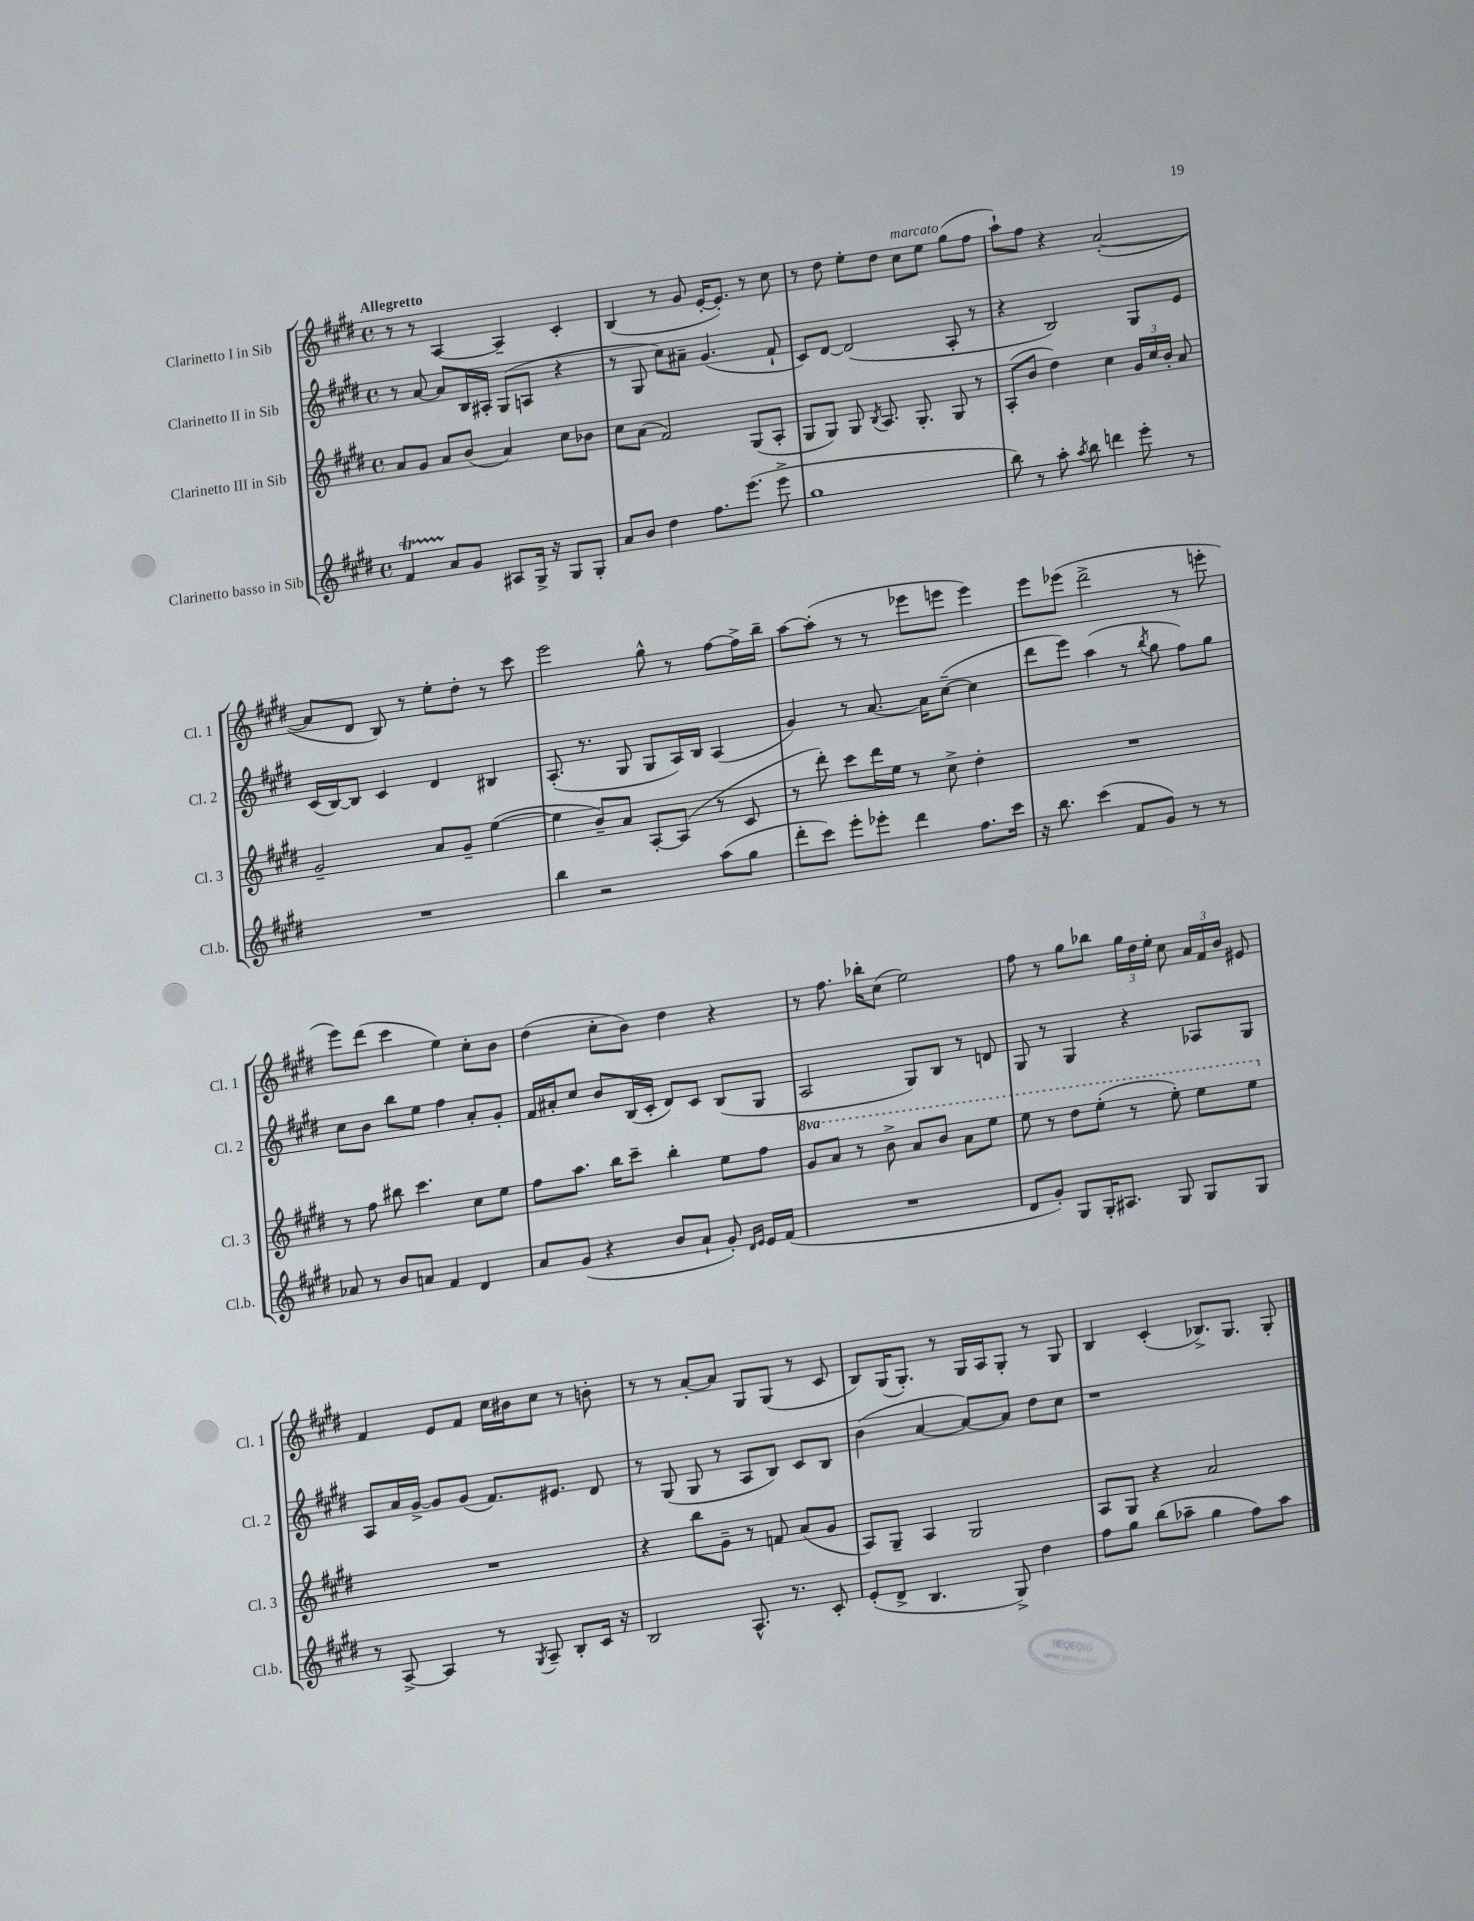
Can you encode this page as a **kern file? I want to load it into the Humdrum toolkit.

**kern	**kern	**kern	**kern
*staff4	*staff3	*staff2	*staff1
*clefG2	*clefG2	*clefG2	*clefG2
*k[f#c#g#d#]	*k[f#c#g#d#]	*k[f#c#g#d#]	*k[f#c#g#d#]
*M4/4	*M4/4	*M4/4	*M4/4
*met(c)	*met(c)	*met(c)	*met(c)
4f#/	8a/L	8r	8r
.	8g#/J	[8a/	8r
8a/L	8a/L	8a/]L	[4A/
8g#/J	(8b/J	16B/L	.
.	.	16A#'/JJ	.
8A#/L	4a/)	(8G#/L	4A~/]
16G#^/Jk	.	8A/J	.
16r	.	.	.
8G#/L	8cc#\L	4r	4c#'/
8G#'/J	8b-\J	.	.
=	=	=	=
8a/L	8cc#\L	8r	(4B/
8b/J	(8a\J	8G#/	.
4dd#\	2f#/)	8cc#\L)	8r
.	.	8a#~\J	8g#/
8.ff#\L	.	(4.g#/	[16e'/LK
.	.	.	8.e'/]J)
(8.eee\J	.	.	.
.	(8G#/L	.	8r
8eee^\	8A'/J	8f#`/	8cc#\
=	=	=	=
1gg#	8G#/L	8c#/L)	8r
.	8G#/J)	[8d#/J	8dd#\
.	8G#/	(2d#/]	8ee'\L
.	8qB/	.	.
.	8.A/	.	8dd#\J
.	.	.	8cc#\L
.	8.G#'/	.	.
.	.	.	8ee\J
.	8G#/	8A'/	(8gg#\L
.	8r	8r	8ff#\J
=	=	=	=
8bb\)	(8A'/L	4r	8aa`\L)
8r	8b/J	.	8ff#\J
8aa'\	4dd#\)	2B/)	4r
8qaa/	.	.	.
8bb\	.	.	.
4ddd\	4cc#\	.	([2a'/
8eee'\	24g#/LL	8G#/L	.
.	24cc#/	.	.
.	24b'/JJ	.	.
8r	8a/	8e/J	.
=	=	=	=
1r	2g#~/	(16c#/LL	8a/]L
.	.	[16B/J)	.
.	.	8B/]J	8d#/J
.	.	4c#/	8B/)
.	.	.	8r
.	8a/L	4d#/	8ee'\L
.	8g#~/J	.	8dd#'\J
.	([4ee\	4B#/	8r
.	.	.	8ccc#\
=	=	=	=
4bb\	4ee\]	(8.A'/	2eee\
.	.	8.r	.
2r	8b~/L)	.	.
.	8a/J	8G#/	.
.	[8A'/L	8G#/L	8gg#^^\
.	(8A/]J	16A/L)	8r
.	.	16B/JJ	.
(8aa\L	8r	(4A/	[8ff#\L
8gg#\J	8c#/	.	16ff#^\]L
.	.	.	16bb~\JJ
=	=	=	=
8ddd#'\L	8r	4g#/)	[8aa\L
8ccc#\J)	8ddd#'\)	.	(8aa'\]J
8eee'\L	8ccc#\L	8r	8r
8eee-'\J	16ddd#\L	[8.a/	8r
.	16ee\JJ	.	.
4ddd#\	8r	.	8eee-\L
.	.	16a\]LK	.
.	8cc#^\	([8cc#~\J	8eee\J
8.ff#\L	4dd#'\	4cc#\]	4eee\)
16ccc#\Jk	.	.	.
=	=	=	=
16r	1r	8ddd#\L	8eee\L
8.bb\	.	.	.
.	.	8eee\J)	(8eee-\J
(4ccc#\	.	(4aa\	2ddd#^\
8f#/L	.	8r	.
.	.	8qbb/	.
8g#/J)	.	8gg#\	.
8r	.	8ff#\L)	8r
8r	.	8gg#\J	8eee'\
=	=	=	=
8a-/	8r	8cc#\L	8eee\L)
8r	8ff#\	8b\J	(8ddd#\J
8b/L	8bb#\	8bb\L	4ccc#\
8a/J	4.ccc#\	8ee\J	.
4f#/	.	4ff#\	4ee\)
4d#/	8cc#\L	8a'/L	8cc#'\L
.	8ee\J	8g#'/J	8b\J
=	=	=	=
8a/L	8ff#\L	16f#/LL	(4dd#\
.	.	16a#'/J	.
(8g#/J	8.aa\J	8cc#/J	.
4r	.	8b/L	8cc#'\L
.	16bb\LK	.	.
.	8ccc#~\J	(16B/L	8b\J)
.	.	16c#'/JJ	.
8b/L	4bb'\	8d#/L)	4dd#\
8a`/J	.	8c#/J	.
8g#'/)	8ee\L	(8B/L	4r
16qqd#/LL	.	.	.
16qqe/JJ	.	.	.
16e/LL	8ff#\J	8G#/J	.
(16f#/JJ	.	.	.
=	=	=	=
1r	8gg#/L	2A/	8r
.	8aa/J	.	8.ff#\
.	8r	.	.
.	.	.	16bb-'\LK
.	8bb^\	.	(8cc#\J
.	8aa/L	8G#/L)	2ee\)
.	8bb/J	8B/J	.
.	8aa\L	8r	.
.	8eee\J	8d/	.
=	=	=	=
8d#/L	8eee\	8G#/	8ff#\
8g#'/J)	8r	8r	8r
8G#/L	8ddd#\L	4G#/	8gg#\L
16G#'/K	(8eee'\J	.	8bb-\J
8.A#/J	.	.	.
.	8r	4r	24gg#\LL
.	.	.	24dd#\
.	.	.	24ee'\JJ
8G#/	8eee'\)	.	8cc#\
8G#/L	8eee\L	8A-/L	24a/LL
.	.	.	24f#/
.	.	.	24b/JJ
8G#/J	8eee\J	8G#/J	8e#/
=	=	=	=
8r	1r	8A/L	4f#/
[8A^/	.	16a/L	.
.	.	[16g#^/JJ	.
4A/]	.	8g#/]L	8e/L
.	.	(8g#/J	8f#/J
8r	.	8.f#/L)	16cc#\LL
.	.	.	16b#\J
8qG#/	.	.	.
8A~/	.	.	8cc#\J
.	.	8.e#/J	.
8B'/L	.	.	8r
16c#/Jk	.	8d#/	8b'\
16r	.	.	.
=	=	=	=
2B/	4r	8r	8r
.	.	(8G#/	8r
.	8bb\L	8G#/	[8a'/L
.	8g#~\J	8r	8a/]J
8.A^^/	8r	8A/L	8G#/L
.	8f/	8B/J)	(8G#/J
8.r	.	.	.
.	(8a/L	8c#/L	8r
8c#'/	8g#/J	8B/J	8c#/
=	=	=	=
(8e'/L	8A/L)	(4b\	8B/L)
8d#^/J	8G#~/J	.	(16G#/K
.	.	.	8.G#'/J)
4.B/	4A/	[4a/	.
.	.	.	8r
.	2G#/	8a/_L)	16G#/LL
.	.	.	16A/J
8G#^/)	.	8a/]J	8G#'/J
4dd#\	.	8dd#\L	8r
.	.	8cc#\J	8G#/
=	=	=	=
8ff#\L	8A/L	1r	4B/
8gg#\J	8G#/J	.	.
(8bb\L	4r	.	(4c#'/
8aa-~\J	.	.	.
4gg#\	2a/	.	8.B-^/L)
.	.	.	8.G#/J
8ff#\L)	.	.	.
8aa-\J	.	.	8G#'/
==	==	==	==
*-	*-	*-	*-
